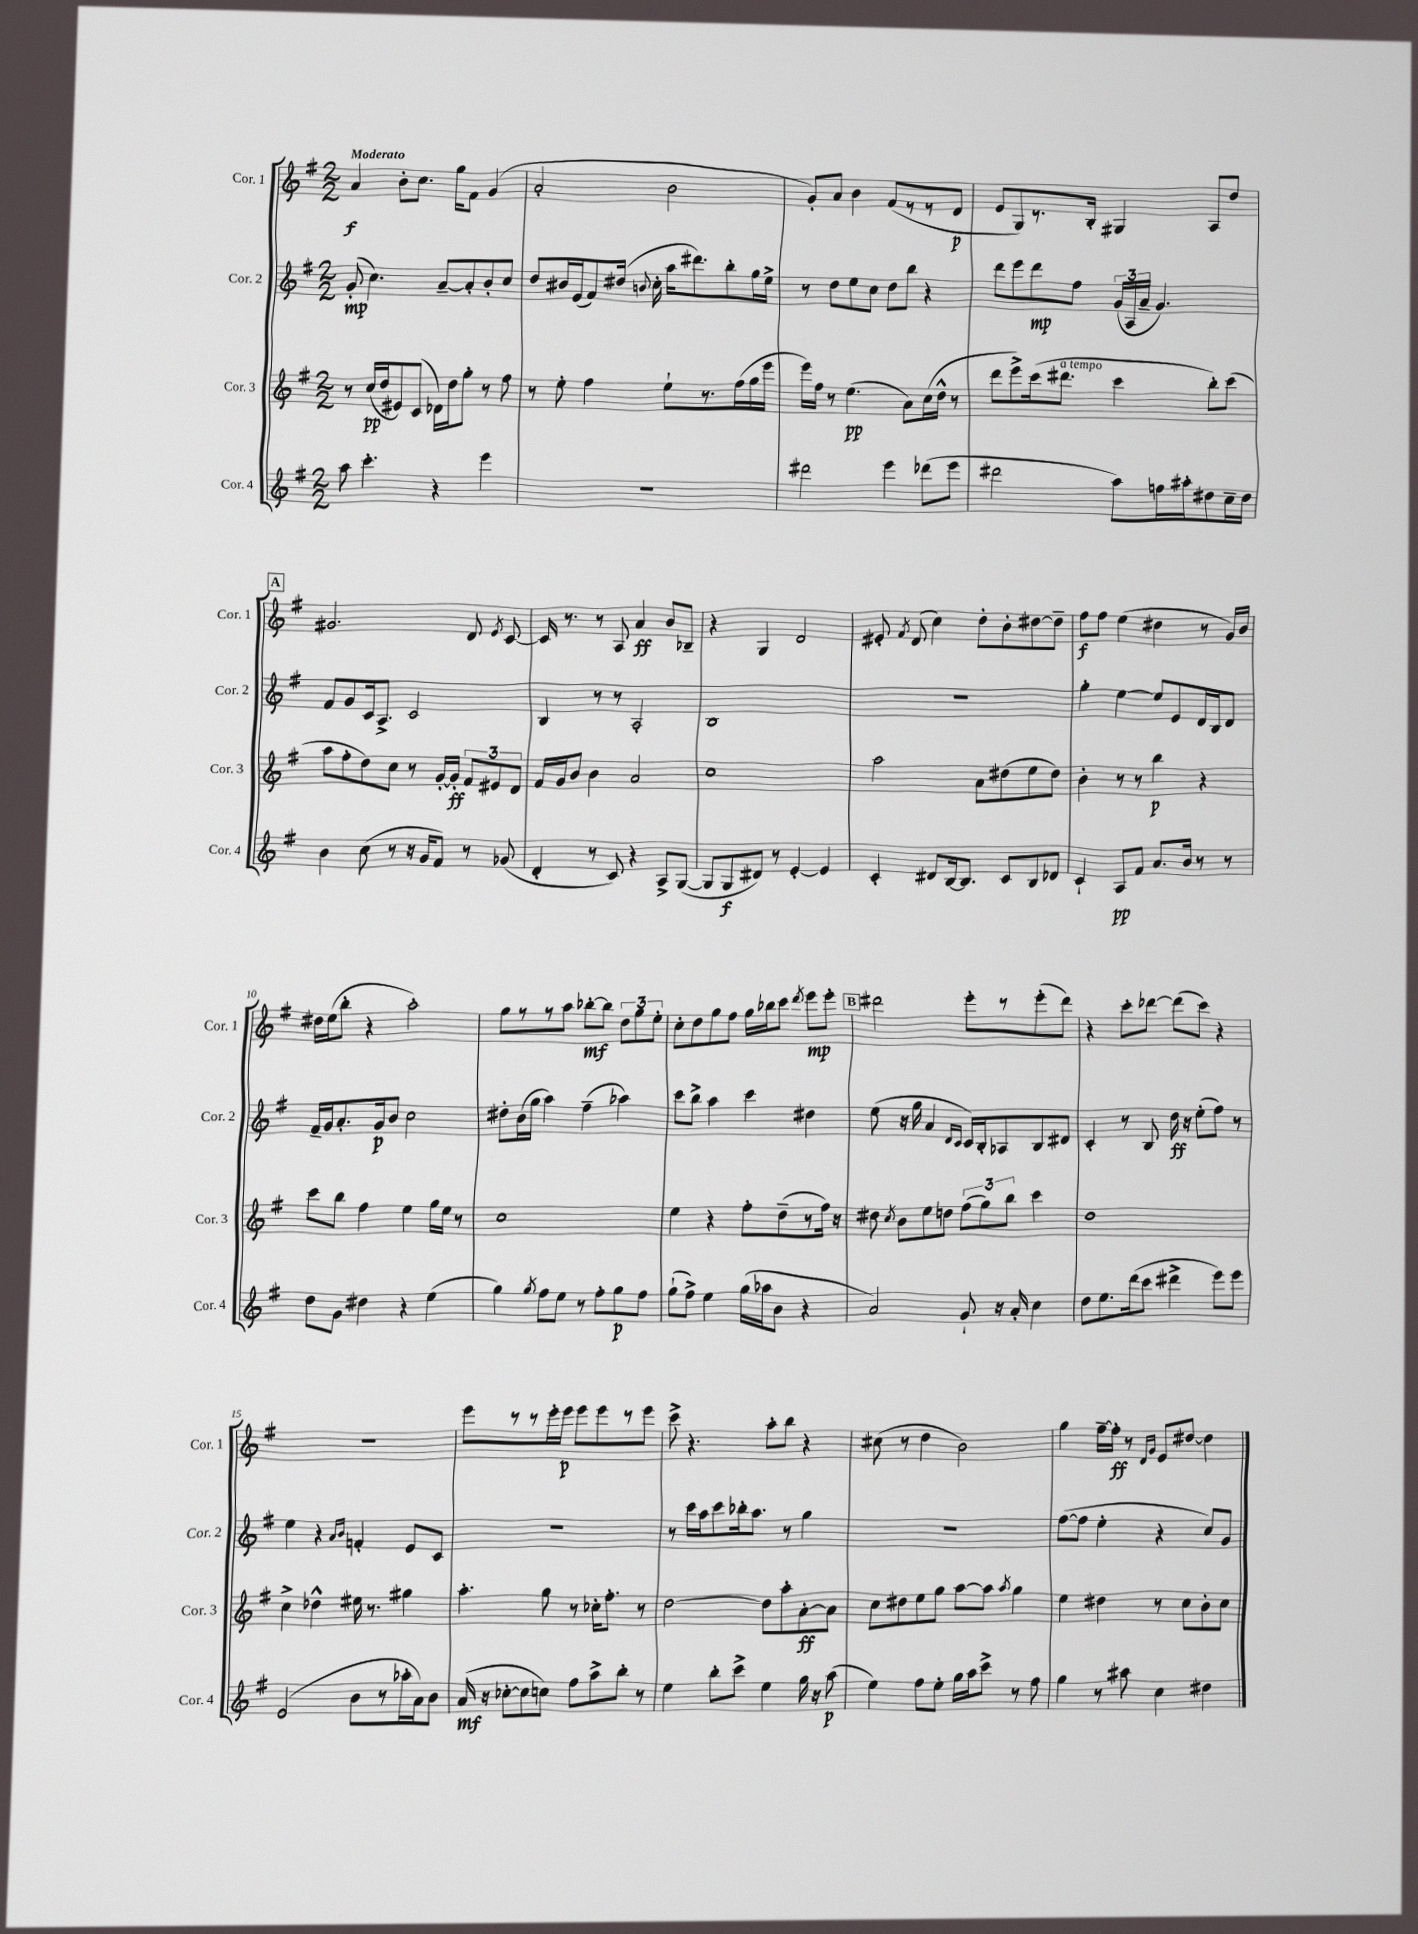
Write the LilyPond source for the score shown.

<<
\new StaffGroup <<
\new Staff = "s0" \with { instrumentName = "Cor. 1" shortInstrumentName = "Cor. 1" } {
    \clef treble \key g \major \numericTimeSignature \time 2/2 \tempo "Moderato"
    \autoBeamOff a'4\f b'8[-. c''8.] g''16[ fis'8] g'4( |
    a'2-. b'2 |
    g'8[-.) a'8] b'4 fis'8[( r8 r8 d'8]\p |
    e'8[ g8) r8. b16]-. gis4 a8[ d''8] |
    \mark \markup { \box "A" } gis'2. d'8 \acciaccatura { e'8 } c'8~ |
    c'16 r8. r8 a8 a'4\ff b'8[ bes8]-- |
    r4 g4 d'2 |
    eis'8-. \acciaccatura { fis'8 } d'8( c''4) d''8[-. b'8-. dis''8~ dis''8]-- |
    fis''8[\f fis''8] e''4( dis''4 r8 g'16[) b'16] |
    dis''16[ e''16( b''8]-. r4 a''2-.) |
    g''8[ r8 r8 a''8] bes''8[~-.\mf bes''8] \tuplet 3/2 { d''8[ g''8 e''8]-. } |
    c''8[-. d''8 g''8 fis''8] g''16[ bes''16 c'''8] \acciaccatura { d'''8 } e'''8[\mp e'''8]-. |
    \mark \markup { \box "B" } dis'''2 e'''8[-. r8 e'''8-.( dis'''8]) |
    r4 c'''8[-. des'''8]~ des'''8[( c'''8]) r4 |
    r1 |
    e'''8[ r8 r8 e'''16-. e'''16]\p e'''8[ e'''8 r8 e'''8] |
    c'''8-> r4. a''8[-. b''8] r4 |
    cis''8( r8 d''4 b'2) |
    g''4 fis''16[~-- fis''16]-.\ff r8 \grace { d'16[ g'16] } e'8[ dis''8]~ dis''4 \bar "|." |
}
\new Staff = "s1" \with { instrumentName = "Cor. 2" shortInstrumentName = "Cor. 2" } {
    \clef treble \key g \major \numericTimeSignature \time 2/2
    \autoBeamOff g'8-.\mp( c''4.) a'8[~-- a'8-. b'8-. c''8] |
    d''8[ bis'16 e'16( fis'8) dis''16]( \appoggiatura { b'8 } c''16-. a''16[ dis'''8.) b''8-. g''16 e''16]-> |
    r8 d''8[ e''8 c''8] d''8[ b''8] r4 |
    d'''8[ e'''8 d'''8\mp fis''8] \tuplet 3/2 { g'16[( a16 a'16]-- } g'4.) |
    \mark \markup { \box "A" } fis'8[ g'8 c'16 a8.]-> c'2 |
    b4 r8 r8 a2-. |
    b1 |
    R1 |
    g''4-. e''4~ e''8[ e'8 d'16 b16 d'8] |
    fis'16[-- g'16 a'8.-. g'16\p b'8] c''2 |
    dis''8[-. b'16( g''16] a''4) fis''4--( aes''4) |
    c'''8[ b''8]-> a''4 c'''4 dis''4 |
    \mark \markup { \box "B" } e''8( r16 g''16 a'4 \grace { d'16[ c'16] } c'16[) b16-. aes8 b8 dis'8] |
    c'4-. r8 b8 d''16\ff r16 e''8[-.( fis''8]) r8 |
    e''4 r4 \grace { a'16[ b'16] } f'4-. e'8[ c'8] |
    R1 |
    r8 c'''16[ a''16 c'''8 bes''16-. a''8.] r8 g''4 |
    R1 |
    fis''8[~( fis''8] e''4-. r4 c''8[) g'8] \bar "|." |
}
\new Staff = "s2" \with { instrumentName = "Cor. 3" shortInstrumentName = "Cor. 3" } {
    \clef treble \key g \major \numericTimeSignature \time 2/2
    \autoBeamOff r8 c''16[\pp( d''16 eis'8) c'8]( des'16[) d''16 g''8]-. r8 fis''8 |
    r8 e''8-. fis''4 e''8[-! r8. fis''16( g''16 e'''16] |
    e'''16[) fis''16] r8 e''4.\pp( a'8[) c''16( d''16]-^ r8 |
    d'''8[ e'''8->) c'''16( dis'''8.]^\markup { \italic "a tempo" } c'''4 b''8[-.) c'''8]( |
    \mark \markup { \box "A" } a''8[ fis''8-. d''8) c''8] r8 g'16[~-. g'16]-.\ff \tuplet 3/2 { fis'8[ eis'8 d'8] } |
    fis'16[ g'16 b'8] b'4 a'2 |
    c''1 |
    a''2 a'8[ dis''8( e''8 dis''8]) |
    b'4-. r8 r8 b''4\p r4 |
    c'''8[ b''8] fis''4 e''4 g''16[ e''16] r8 |
    c''1 |
    e''4 r4 fis''8[-. d''8--( r8 fis''16]) r16 |
    \mark \markup { \box "B" } dis''8 \acciaccatura { c''8 } b'8[ e''8 d''8] \tuplet 3/2 { fis''8[( g''8) b''8] } c'''4 |
    d''1 |
    c''4-> des''4-^ eis''16 r8. gis''4 |
    a''4.-. g''8 r8 ces''16[-. fis''8.]-. r8 |
    d''2~ d''8[ a''8-. a'8~-.\ff a'8] |
    c''8[ dis''8 e''8 g''8] a''8[~ a''8] \acciaccatura { a''8 } g''4 |
    e''4 dis''4 r8 c''8[ b'8-. c''8] \bar "|." |
}
\new Staff = "s3" \with { instrumentName = "Cor. 4" shortInstrumentName = "Cor. 4" } {
    \clef treble \key g \major \numericTimeSignature \time 2/2
    \autoBeamOff a''8 c'''4.-. r4 e'''4 |
    r1 |
    dis'''2 e'''4 des'''8[( e'''8] |
    dis'''2 a''8[) f''16 ais''16-. dis''8 c''16-- dis''16] |
    \mark \markup { \box "A" } b'4 c''8( r8 r16 g'16[ fis'8]) r8 ges'8( |
    d'4-. r8 c'8) r4 a8[-> g8]~( |
    g8[ g8\f dis'8]) r8 e'4~-. e'4 |
    c'4-. dis'8[ b16~ b8.] c'8[ b8 des'8] |
    c'4-! a8[\pp fis'8] a'8.[ b'16] r8 r8 |
    d''8[ g'8] dis''4 r4 e''4( |
    g''4) \acciaccatura { g''8 } fis''8[ e''8] r8 fis''8[-. g''8\p fis''8] |
    g''8[-!( fis''8]->) e''4 g''16[( aes''16 b'8] r4 |
    \mark \markup { \box "B" } a'2) g'8-! r16 a'16-. c''4 |
    d''8[ e''8. d'''16( c'''8] dis'''4-> e'''8[) e'''8] |
    e'2( b'8[ r8 aes''16-. a'16) b'8] |
    a'16\mf( r16 ces''8[~-. ces''8 c''8]) fis''8[ a''8-> b''8]-. r8 |
    e''4 b''8[-. c'''8]-> e''4 g''16 r16 a''8\p( |
    e''4) fis''8[ e''8]-. g''16[ a''16 c'''8]-> r8 fis''8 |
    g''4 r8 ais''8 c''4 dis''4 \bar "|." |
}
>>
>>
